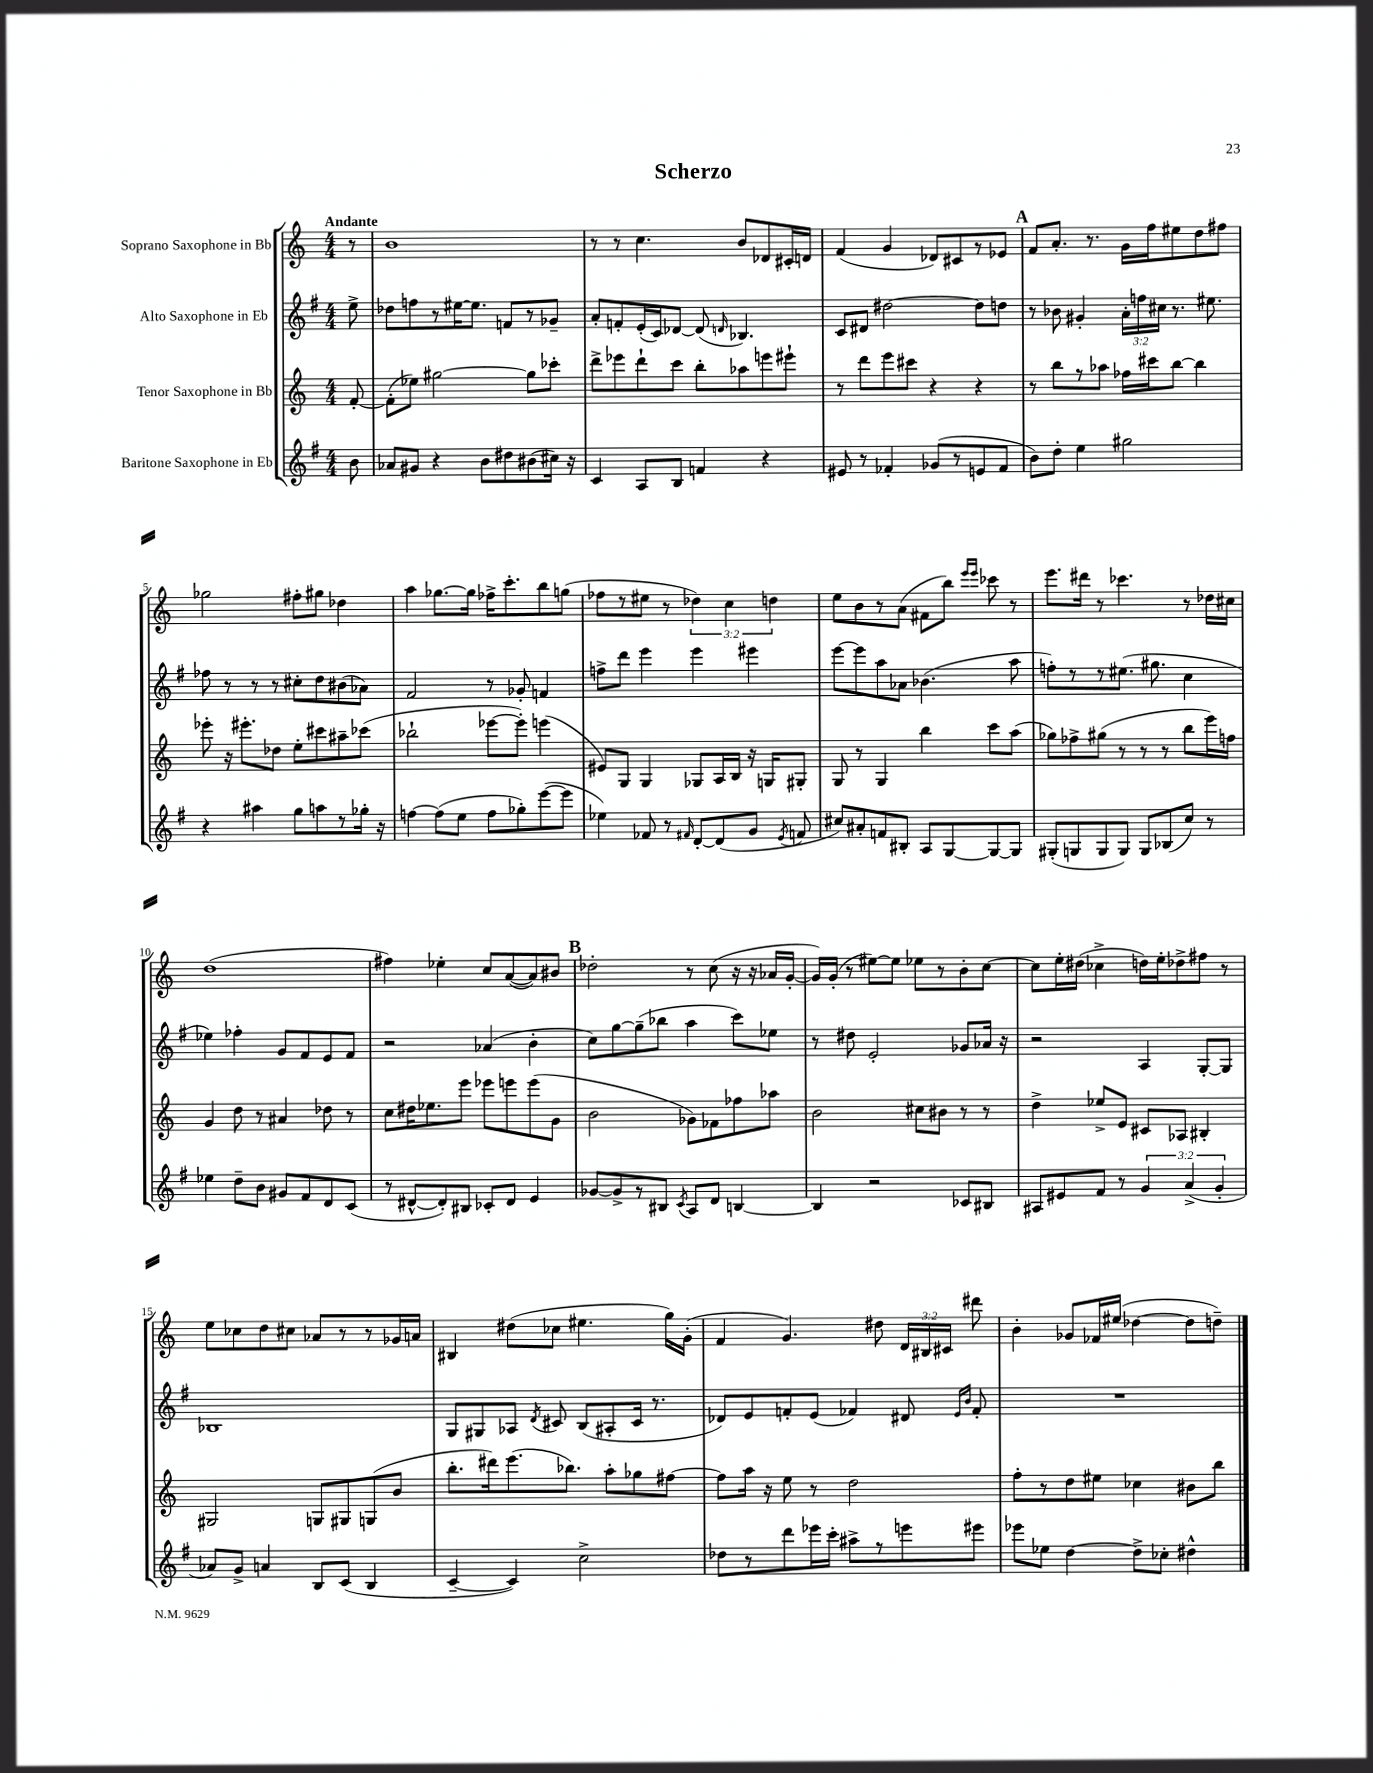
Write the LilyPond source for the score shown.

\header { title = "Scherzo" }
<<
\new StaffGroup <<
\new Staff = "s0" \with { instrumentName = "Soprano Saxophone in Bb" } {
    \clef treble \key c \major \numericTimeSignature \time 4/4 \override Staff.TupletNumber.text = #tuplet-number::calc-fraction-text \partial 8 \tempo "Andante"
    \autoBeamOff r8 |
    b'1 |
    r8 r8 c''4. b'8[ des'8 cis'16-. d'16] |
    f'4( g'4 des'8[) cis'8 r8 ees'8] |
    \mark \markup { \bold "A" } f'8[ a'8.]-. r8. g'16[ f''16 eis''8 d''8 fis''8] |
    ges''2 fis''8[-. gis''8] des''4 |
    a''4 ges''8.[~ ges''16] fes''16[-> c'''8.-. b''8 g''8]( |
    fes''8[ r8 eis''8] r8 \tuplet 3/2 { des''4) c''4 d''4 } |
    e''8[ b'8 r8 a'8]( fis'8[ b''8]) \grace { e'''16[ e'''16] } ces'''8 r8 |
    e'''8.[ dis'''16] r8 ces'''4. r8 des''16[ cis''16] |
    d''1( |
    fis''4) ees''4-. c''8[ a'8~( a'8) bis'8] |
    \mark \markup { \bold "B" } des''2-. r8 c''8( r16 r16 aes'16[ g'16]~-. |
    g'16[) g'16]-.( r8 eis''8[~) eis''8] ees''8[ r8 b'8-. c''8]~ |
    c''8[ e''16-. dis''16]( ces''4-> d''16[) e''16-. des''8-> fis''8] r8 |
    e''8[ ces''8 d''8 cis''8] aes'8[ r8 r8 ges'16 a'16] |
    bis4 dis''8[( ces''8] eis''4. g''16[) g'16]-.( |
    f'4 g'4.) dis''8 \tuplet 3/2 { d'16[ bis16 cis'16] } dis'''8 |
    b'4-. ges'8[ fes'16 eis''16]( des''4~ des''8[ d''8]--) \bar "|." |
}
\new Staff = "s1" \with { instrumentName = "Alto Saxophone in Eb" } {
    \clef treble \key g \major \numericTimeSignature \time 4/4 \override Staff.TupletNumber.text = #tuplet-number::calc-fraction-text \partial 8
    \autoBeamOff e''8-> |
    des''8[ f''8 r8 eis''16~ eis''8.] f'8[ r8 ges'8]-- |
    a'8[-. f'8-. e'16-.( c'16) des'8]~ des'8( \grace { d'16 } bes4.) |
    c'8[ dis'8] dis''2~ dis''8[ d''8] |
    \mark \markup { \bold "A" } r8 bes'8 gis'4-. \tuplet 3/2 { a'16[-. f''16 cis''16] } r8. eis''8. |
    fes''8 r8 r8 r8 cis''8[-. d''8 bis'8( aes'8]) |
    fis'2 r8 ges'8-. f'4 |
    f''8[-> d'''8] e'''4 e'''4 eis'''4 |
    e'''8[~ e'''8 a''8 aes'8] bes'4.( a''8 |
    f''8[-.) r8 r8 eis''8.]( gis''8. c''4 |
    ees''4) fes''4-. g'8[ fis'8 e'8 fis'8] |
    r2 aes'4( b'4-. |
    \mark \markup { \bold "B" } c''8[) g''8~ g''8--( bes''8] a''4 c'''8[) ees''8] |
    r8 dis''8 e'2-. ges'8[ aes'16] r16 |
    r2 a4 g8[~-. g8] |
    bes1 |
    g8[ gis8 aes8] \acciaccatura { d'8 } cis'8 b8[( ais8-. cis'16] r8. |
    des'8[) e'8 f'8-. e'8]( fes'4) dis'8 \grace { e'16[ b'16] } fes'8-. |
    R1 \bar "|." |
}
\new Staff = "s2" \with { instrumentName = "Tenor Saxophone in Bb" } {
    \clef treble \key c \major \numericTimeSignature \time 4/4 \partial 8
    \autoBeamOff f'8~-. |
    f'8[-.( ees''8]) gis''2~ gis''8[ ces'''8]-. |
    d'''8[-> ees'''8 d'''8-! c'''8] b''8[-. aes''8 e'''8 eis'''8]-! |
    r8 d'''8[ e'''8 cis'''8] r4 r4 |
    \mark \markup { \bold "A" } r8 b''8[ r8 aes''8] fes''16[ cis'''16 b''8]~ b''4 |
    ees'''8-. r16 eis'''8.[-. des''8] e''8[-. cis'''8 ais''8-- ces'''8]( |
    bes''2-! ees'''8[~ ees'''8]-.) e'''4( |
    eis'8[) g8] g4 ges8[ a16 b16] r16 g16[ gis8]-. |
    g8 r8 g4 b''4 c'''8[ a''8]( |
    ges''8[) fes''8-> gis''8]( r8 r8 r8 b''8[ e'''16) f''16] |
    g'4 d''8 r8 ais'4 des''8 r8 |
    c''8[ dis''16 ees''8. e'''8] ees'''8[ e'''8 e'''8( g'8] |
    \mark \markup { \bold "B" } b'2 ges'8[) fes'8 fes''8 aes''8] |
    b'2 cis''8[ bis'8] r8 r8 |
    d''4-> ees''8[-> e'8] cis'8[ aes8] bis4-. |
    gis2 g8[ gis8 g8( b'8] |
    b''8.[-. dis'''16) e'''8.( bes''8.]) a''8[-. ges''8 fis''8]~ |
    fis''8[ a''16] r16 e''8 r8 d''2 |
    f''8[-. r8 d''8 eis''8] ces''4 bis'8[ b''8] \bar "|." |
}
\new Staff = "s3" \with { instrumentName = "Baritone Saxophone in Eb" } {
    \clef treble \key g \major \numericTimeSignature \time 4/4 \override Staff.TupletNumber.text = #tuplet-number::calc-fraction-text \partial 8
    \autoBeamOff b'8 |
    aes'8[ gis'8] r4 b'8[ dis''8 bis'8( cis''16]) r16 |
    c'4 a8[ b8] f'4 r4 |
    eis'8 r8 fes'4-. ges'8[( r8 e'8 fes'8] |
    \mark \markup { \bold "A" } b'8[) d''8]-. e''4 gis''2 |
    r4 ais''4 g''8[ a''8 r8 ges''16]-. r16 |
    f''4~ f''8[( e''8] f''8[ ges''8-.) e'''8~( e'''8] |
    ees''4) fes'8 r8 \grace { fis'16 } d'8[~-. d'8( g'8] \acciaccatura { e'8 } f'8 |
    cis''8[) ais'8-. f'8 bis8]-. a8[ g8~ g8~ g8] |
    gis8[-.( g8 g8 g8]) g8[ bes8( c''8]) r8 |
    ees''4 d''8[-- b'8] gis'8[ fis'8 d'8 c'8]( |
    r8 dis'8[~-^ dis'8-.) bis8] ces'8[-. dis'8] e'4 |
    \mark \markup { \bold "B" } ges'8[~ ges'8-> r8 bis8] \acciaccatura { c'8 } a8[ d'8] b4~ |
    b4 r2 ces'8[ bis8] |
    ais8[ eis'8 fis'8] r8 \tuplet 3/2 { g'4 a'4->( g'4-. } |
    aes'8[) g'8]-> a'4 b8[ c'8]( b4 |
    c'4~-- c'4) c''2-> |
    des''8[ r8 d'''8 ees'''16 c'''16]-. ais''8[-> r8 e'''8 eis'''8] |
    ees'''8[ ees''8] d''4~ d''8[-> ces''8]-. dis''4-^ \bar "|." |
}
>>
>>
